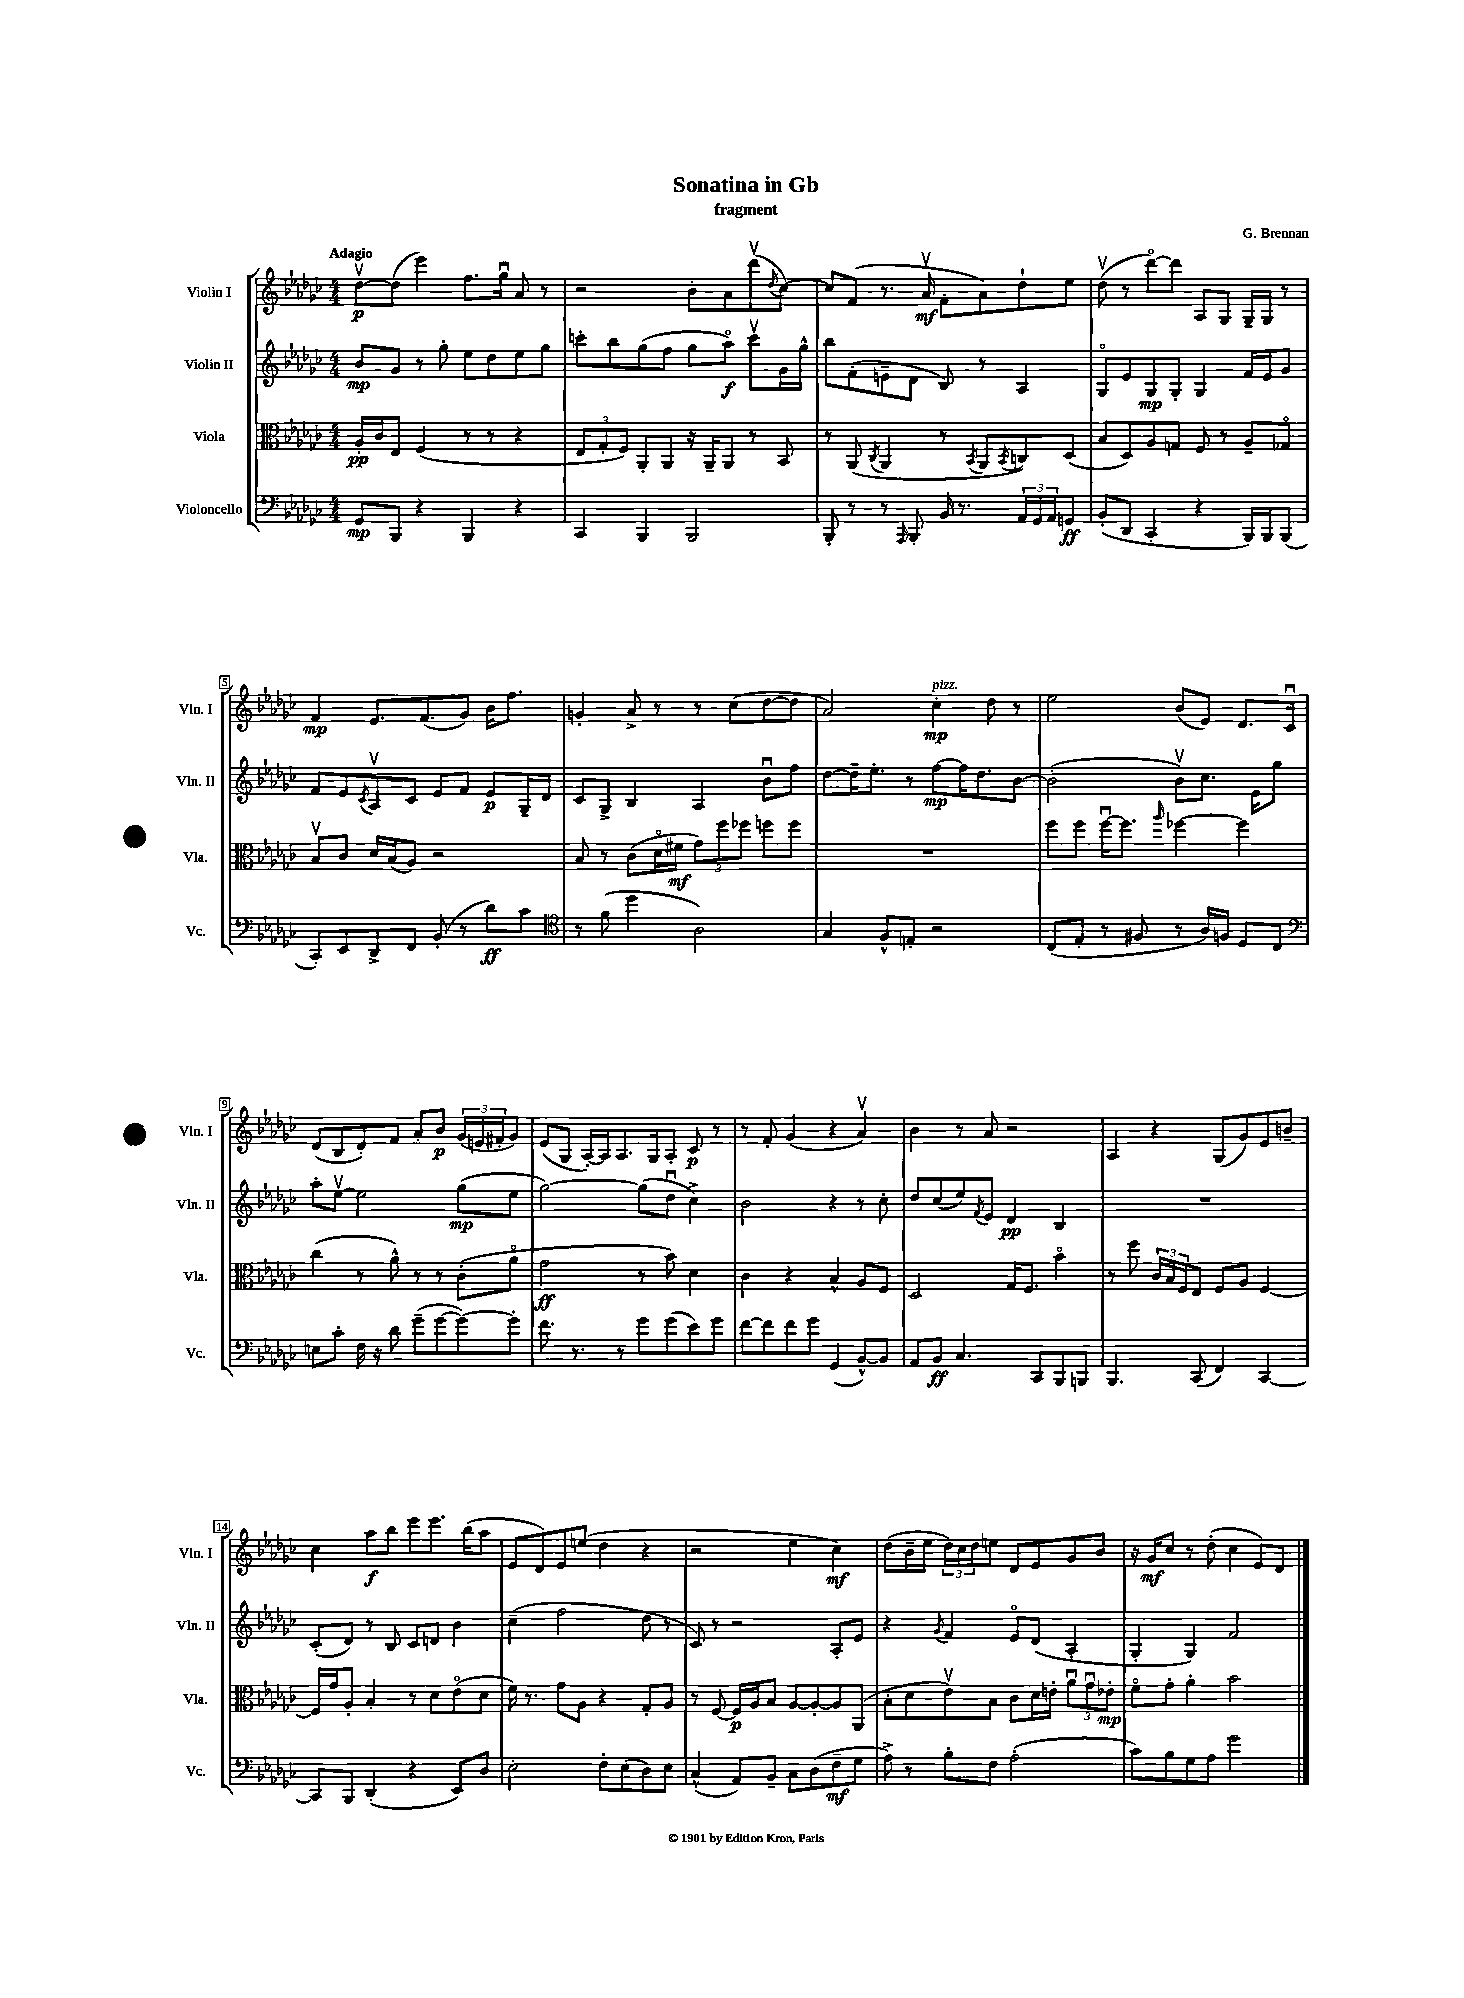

**kern	**kern	**kern	**kern
*staff4	*staff3	*staff2	*staff1
*clefF4	*clefC3	*clefG2	*clefG2
*k[b-e-a-d-g-c-]	*k[b-e-a-d-g-c-]	*k[b-e-a-d-g-c-]	*k[b-e-a-d-g-c-]
*M4/4	*M4/4	*M4/4	*M4/4
8GG-/L	16A-'/LL	8b-/L	[8dd-v\L
.	16c-/J	.	.
8BBB-/J	8E-/J	8g-/J	(8dd-\]J
4r	(4F/	8r	4eee-\)
.	.	8gg-'\	.
4BBB-/	8r	8ee-\L	8.ff\L
.	8r	8dd-\	.
.	.	.	16gg-u\Jk
4r	4r	8ee-\	8a-/
.	.	8gg-\J	8r
=	=	=	=
4CC-/	12E-/L	8ccc'\L	2r
.	12G-'/	.	.
.	.	8bb-\	.
.	12F/J)	.	.
4BBB-/	8AA-'/L	(8gg-\	.
.	8AA-/J	8ff\J	.
2BBB-/	16r	8gg-\L	8b-'\L
.	16AA-~/LK	.	.
.	8AA-/J	8aa-o\J)	8a-\
.	8r	8cccv\L	(8ddd-v\
.	.	.	8qdd-/
.	8BB-/	16g-\L	[8cc-\J)
.	.	16gg-^^\JJ	.
=	=	=	=
8BBB-'/	8r	8bb-\L	8cc-/]L
8r	(8AA-/	(8f'\	(8f/J
.	8qC-/	.	.
8r	4AA-/	8e~\	8.r
16qqAAA-/	.	.	.
8BBB-'/	.	8d-\J	.
.	.	.	16a-v/
16BB-/	8r	8B-/)	8f'\L
8.r	.	.	.
.	8qBB-/	.	.
.	8AA-/L	8r	8a-\)
.	8qBB-/	.	.
24AA-/LL	8C/)	4A-/	8dd-`\
24GG-/	.	.	.
24AA-/J	.	.	.
8GG/J	(8D-/J	.	8ee-\J
=	=	=	=
(8BB-'/L	8B-/L	8G-o/L	(8dd-v\
8DD-/J	8D-/)	8e-/	8r
4CC-'/	8A-/	8G-/	[8ddd-o\L)
.	8G/J	8G-'/J	8ddd-\]J
4r	8F/	4G-/	8A-/L
.	8r	.	8G-/J
16BBB-/LL)	8A-~/L	16f/LL	16G-~/LL
16BBB-/J	.	16e-/J	16G-/JJ
(8BBB-/J	8G-o/J	8g-/J	8r
=	=	=	=
8CC-'/L)	8B-v/L	8f/L	4f/
8EE-/	8c-/J	8e-/	.
.	.	8qc-/	.
8DD-^/	16d-/LL	8A-v/	8.e-/L
.	(16B-/J	.	.
8FF/J	8A-/J)	8c-/J	.
.	.	.	(8.f/
(8BB-'/	2r	8e-/L	.
8r	.	8f/J	8g-/J)
8d-\L)	.	8e-/L	16b-\LK
.	.	.	8.ff\J
8c-\J	.	16G-~/L	.
.	.	16d-/JJ	.
=	=	=	=
*clefC4	*	*	*
8r	8B-/	8c-/L	4g'/
(8f\	8r	8G-^/J	.
4dd-\	(8c-\L	4B-/	8a-^/
.	16d-o\L	.	8r
.	16f#\JJ	.	.
2A-\)	12g-\L)	4A-/	8r
.	12ff\	.	.
.	.	.	(8cc-\L
.	12ff-\J	.	.
.	8ff\L	8b-u\L	[8dd-\
.	8ff\J	8ff\J	8dd-\]J
=	=	=	=
4G-/	1r	[8dd-\L	2a-/)
.	.	16dd-~\]K	.
.	.	8.ee-'\J	.
8F^^/L	.	.	.
8E'/J	.	8r	.
2r	.	[8ff\L	4cc-'\
.	.	16ff\]K	.
.	.	8.dd-\	.
.	.	.	8dd-\
.	.	[8b-\J	8r
=	=	=	=
(8C-/L	8ff\L	(2b-'\]	2ee-\
8E-'/J	8ff\J	.	.
8r	[16ffu\LK	.	.
.	8.ff\]J	.	.
8F#/	.	.	.
.	16qqaa-/	.	.
8r	[4ff-\	8b-v\L)	(8b-/L
16A-/LL)	.	8.cc-\J	8e-/J)
16F/JJ	.	.	.
8D-/L	4ff-\]	.	8.d-/L
.	.	16e-\LK	.
8C-/J	.	8gg-\J	.
.	.	.	16c-u/Jk
=	=	=	=
*clefF4	*	*	*
8E\L	(4cc-\	8aa-'\L	(8d-/L
8c-'\J	.	[8ee-v\J	8B-/
16F\	8r	2ee-\]	8d-'/)
16r	.	.	.
8d-\	8a-^^\)	.	8f/J
(8g-~\L	8r	.	8a-'/L
[8g-\	8r	.	8b-/J
8g-\_)	(8c-'\L	(8gg-\L	(24g-/LL
.	.	.	24e/
.	.	.	24f#'/J
8g-'\]J	8a-o\J	8ee-\J	8g-/J)
=	=	=	=
8.f\	2g-\	[2gg-\)	(8e-/L
.	.	.	8G-/J
8.r	.	.	.
.	.	.	[16A-'/LL)
.	.	.	16A-/]J
8r	.	.	8.A-/
8g-\L	8r	(8gg-\]L	.
.	.	.	16G-/k
(8g-\	8b-\)	8dd-u\J	8A-'/J
8e-\)	4d-\	4cc-^\)	8c-/
8g-\J	.	.	8r
=	=	=	=
[8f\L	4c-\	2b-\	8r
8f\]	.	.	8f'/
8f\	4r	.	(4g-/
8g-\J	.	.	.
(4GG-/	4B-^^/	4r	4r
[8BB-^^/L)	8A-/L	8r	4a-v/)
8BB-/]J	8F/J	8cc-'\	.
=	=	=	=
8AA-/L	2D-/	8dd-/L	4b-\
8BB-/J	.	(8cc-/	.
4.C-/	.	8ee-/)	8r
.	.	8qf/	.
.	.	8e-/J	8a-/
.	16G-/LK	4d-/	2r
.	8.F/J	.	.
8CC-/L	.	.	.
8BBB-/	4b-o\	4B-/	.
8BBB/J	.	.	.
=	=	=	=
4.BBB-/	8r	1r	4A-/
.	8ff\	.	.
.	24c-/LL	.	4r
.	24B-/	.	.
.	24F/J	.	.
(8CC-/	8E-/J	.	.
4FF/)	8F/L	.	(8G-/L
.	8A-/J	.	8g-/)
[4CC-/	[4F/	.	8e-/
.	.	.	8b~/J
=	=	=	=
8CC-/]L	16F/]LL	(8c-'/L	4cc-\
.	16g-/J	.	.
8BBB-/J	8A-'/J	8d-/J)	.
(4DD-'/	4B-'/	8r	8aa-\L
.	.	8B-/	8bb-\J
4r	8r	8c-/L	8eee-\L
.	8d-\L	8d/J	8.eee-\J
8EE-/L)	(8e-o\	4b-\	.
.	.	.	(16bb-\LK
8D-/J	8d-\J	.	8aa-\J
=	=	=	=
2E-'\	16f\)	(4cc-~\	8e-/L
.	8.r	.	.
.	.	.	8d-/)
.	8g-\L	2ff\	8e-/
.	8A-\J	.	(8ee/J
8F'\L	4r	.	4dd-\
(8E-\	.	.	.
8D-\)	8G-'/L	8dd-\	4r
8E-\J	8A-/J	8r	.
=	=	=	=
(4C-^^/	8r	8c-/)	2r
.	[8F/	8r	.
8AA-/L)	16F/]LL	2r	.
.	16A-/J	.	.
8BB-~/J	8B-/J	.	.
8C-\L	[8A-/L	.	4ee-\
(8D-\	8A-'/_	.	.
8F~\	8A-/]	8A-'/L	4cc-\)
8G-\J	(8AA-/J	8e-/J	.
=	=	=	=
8A-^\)	8B-'\L	4r	(8dd-\L
8r	8d-\	.	16b-~\L
.	.	.	16ee-\JJ
.	.	8qg-/	.
8B-'\L	8e-v\)	4f/	24dd-\LL)
.	.	.	24cc-\
.	.	.	24dd-\J
8F\J	8B-\J	.	8ee\J
(2A-'\	8c-\L	8e-o/L	8d-/L
.	16d-\L	(8d-/J	8e-/
.	16e'\JJ	.	.
.	12a-u\L	4A-'/	8g-/
.	12g-u\	.	.
.	.	.	8b-/J
.	12e-'\J	.	.
=	=	=	=
8c-\L)	8fo\L	4G-'/	16r
.	.	.	16g-/LK
8B-\	8g-'\J	.	8cc-/J
8G-\	4a-'\	4G-/)	8r
8A-\J	.	.	(8dd-'\
2g-\	2b-\	2f/	4cc-\
.	.	.	8e-/L)
.	.	.	8d-/J
==	==	==	==
*-	*-	*-	*-
